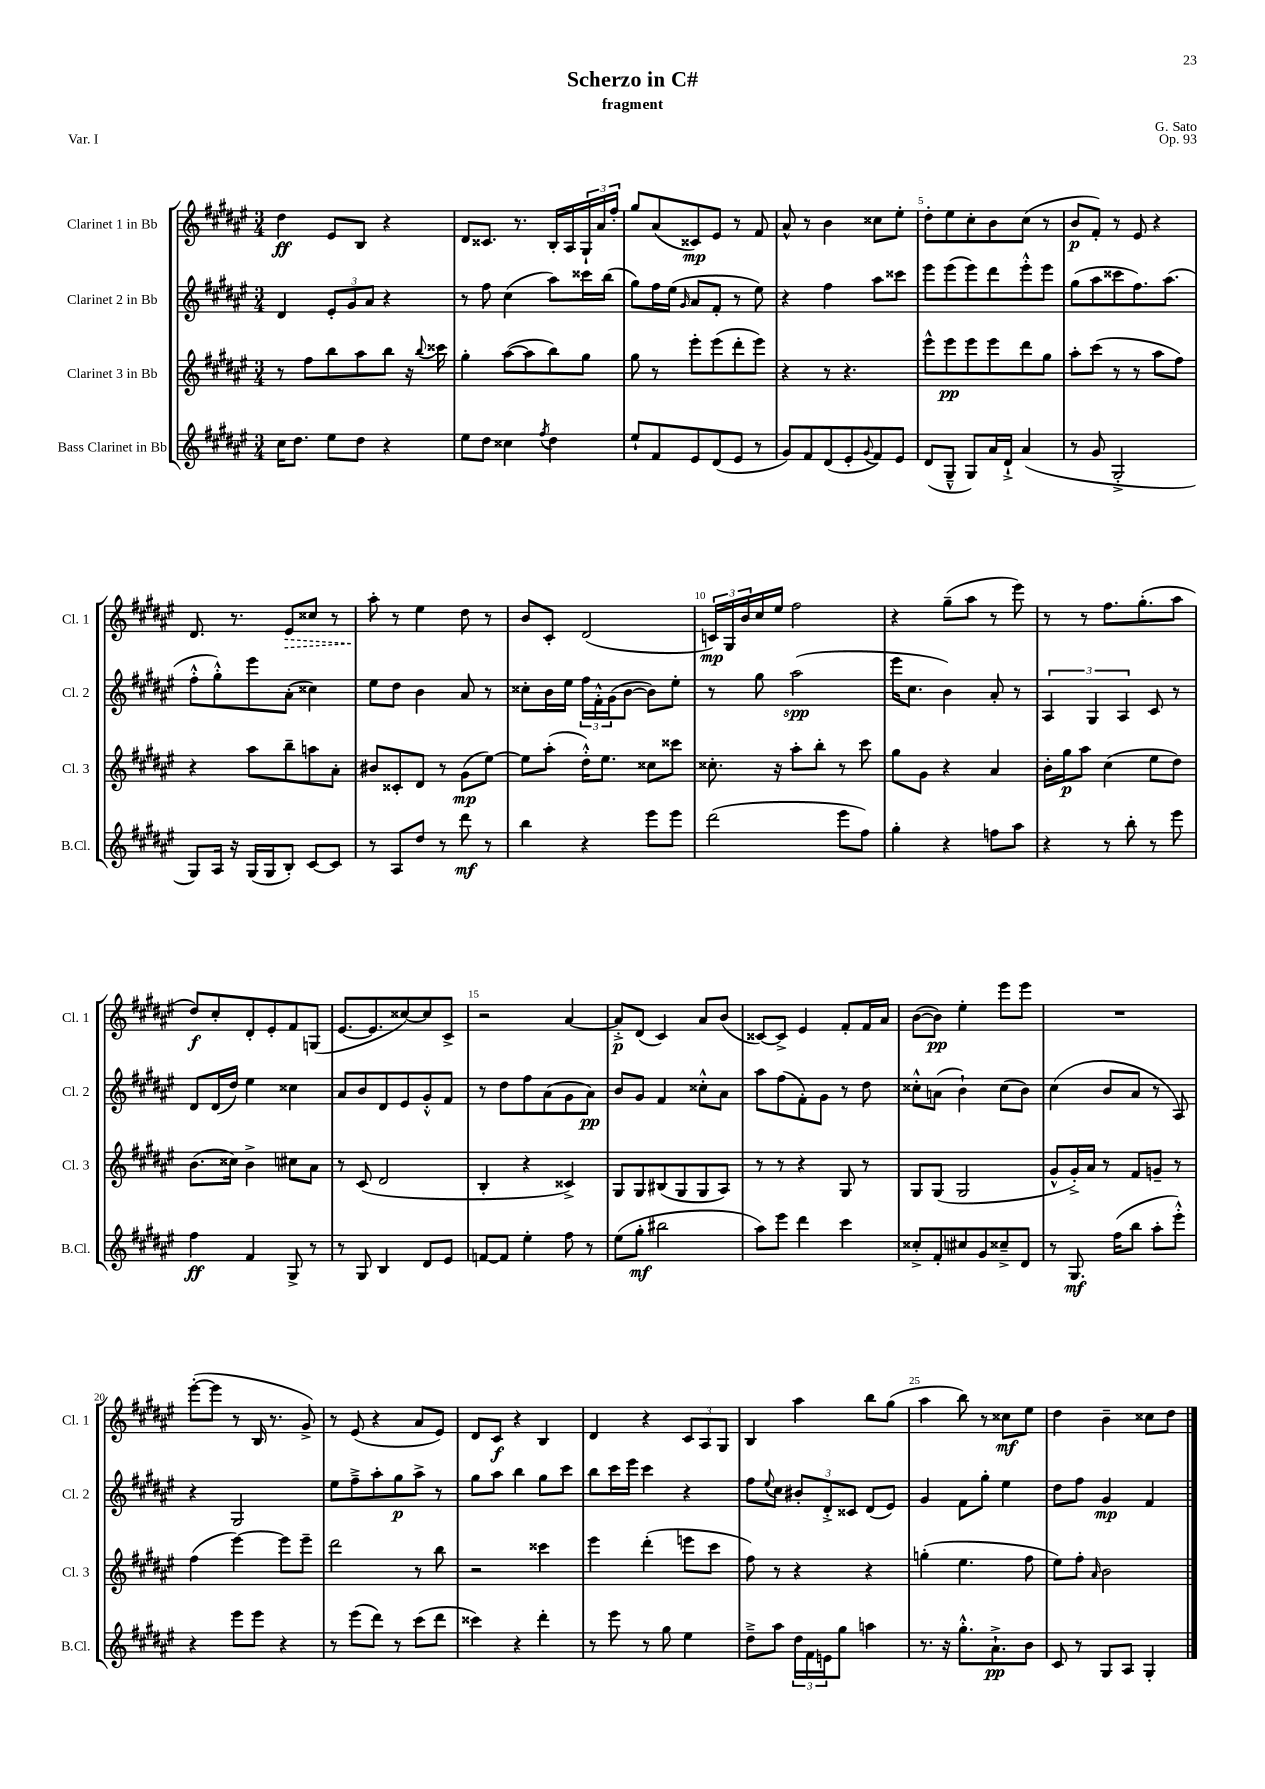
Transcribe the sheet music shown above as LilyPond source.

\header { title = "Scherzo in C#" composer = "G. Sato" subtitle = "fragment" opus = "Op. 93" piece = "Var. I" }
<<
\new StaffGroup <<
\new Staff = "s0" \with { instrumentName = "Clarinet 1 in Bb" shortInstrumentName = "Cl. 1" } {
    \clef treble \key fis \major \numericTimeSignature \time 3/4
    dis''4\ff eis'8 b8 r4 |
    dis'8 cisis'8. r8. b16-. ais16 \tuplet 3/2 { gis16-! ais'16 fis''16-. } |
    gis''8 ais'8( cisis'8\mp) eis'8 r8 fis'8 |
    ais'8-^ r8 b'4 cisis''8 eis''8-. |
    dis''8-. eis''8 cis''8-. b'8 cis''8( r8 |
    b'8\p fis'8-.) r8 eis'8 r4 |
    dis'8. r8. \once \override Hairpin.style = #'dashed-line eis'8\> cisis''8 r8 |
    ais''8-.\! r8 eis''4 dis''8 r8 |
    b'8 cis'8-. dis'2( |
    \tuplet 3/2 { c'16\mp) gis16 b'16 } cis''16 eis''16 fis''2 |
    r4 gis''8--( ais''8 r8 eis'''8) |
    r8 r8 fis''8. gis''8.-.( ais''8 |
    dis''8\f) cis''8-. dis'8-. eis'8-. fis'8 g8( |
    eis'8.~ eis'8. cisis''8~) cisis''8 cis'8-> |
    r2 ais'4~ |
    ais'8-.->\p dis'8( cis'4) ais'8 b'8( |
    cisis'8~) cisis'8-> eis'4 fis'8-. fis'16 ais'16 |
    b'8~( b'8\pp) eis''4-. eis'''8 eis'''8 |
    R2. |
    eis'''8~-.( eis'''8 r8 b16 r8. gis'8->) |
    r8 eis'8( r4 ais'8 eis'8) |
    dis'8 cis'8\f r4 b4 |
    dis'4 r4 \tuplet 3/2 { cis'8 ais8 gis8 } |
    b4 ais''4 b''8 gis''8( |
    ais''4 b''8) r8 cisis''8\mf eis''8 |
    dis''4 b'4-- cisis''8 dis''8 \bar "|." |
}
\new Staff = "s1" \with { instrumentName = "Clarinet 2 in Bb" shortInstrumentName = "Cl. 2" } {
    \clef treble \key fis \major \numericTimeSignature \time 3/4
    dis'4 \tuplet 3/2 { eis'8-. gis'8 ais'8 } r4 |
    r8 fis''8 cis''4( ais''8) cisis'''16 b''16( |
    gis''8) fis''16 eis''16( \grace { gis'16 } ais'8 fis'8-. r8 eis''8) |
    r4 fis''4 ais''8 cisis'''8 |
    eis'''8 eis'''8( eis'''8) dis'''8 eis'''8-.-^ eis'''8 |
    gis''8( ais''8 cisis'''8 fis''8.) ais''8.( |
    fis''8-.-^ gis''8-.-^) eis'''8 ais'8-.( cisis''4) |
    eis''8 dis''8 b'4 ais'8 r8 |
    cisis''8-. b'16 eis''16 \tuplet 3/2 { fis''16 fis'16-.-^ gis'16( } b'8~ b'8) eis''8-. |
    r8 gis''8 ais''2\spp( |
    eis'''16 cis''8. b'4) ais'8-. r8 |
    \tuplet 3/2 { ais4 gis4 ais4 } cis'8 r8 |
    dis'8 dis'16( dis''16) eis''4 cisis''4 |
    ais'8 b'8 dis'8 eis'8 gis'8-.-^ fis'8 |
    r8 dis''8 fis''8 ais'8( gis'8 ais'8\pp) |
    b'8 gis'8 fis'4 cisis''8-.-^ ais'8 |
    ais''8 fis''8( fis'8-.) gis'8 r8 dis''8 |
    cisis''8-.-^ a'8( b'4-!) cisis''8( b'8) |
    cis''4( b'8 ais'8 r8 ais8) |
    r4 gis2 |
    eis''8 fis''8---> ais''8-. gis''8\p ais''8-> r8 |
    gis''8 ais''8 b''4 gis''8 cis'''8 |
    b''8 cis'''16 eis'''16 cis'''4 r4 |
    fis''8 \appoggiatura { eis''8 } cis''8 \tuplet 3/2 { bis'8-. dis'8-.-> cisis'8 } dis'8( eis'8) |
    gis'4 fis'8 gis''8-. eis''4 |
    dis''8 fis''8 gis'4\mp fis'4 \bar "|." |
}
\new Staff = "s2" \with { instrumentName = "Clarinet 3 in Bb" shortInstrumentName = "Cl. 3" } {
    \clef treble \key fis \major \numericTimeSignature \time 3/4
    r8 fis''8 b''8 ais''8 b''8 r16 \appoggiatura { b''8 } cisis'''16 |
    gis''4-. ais''8~( ais''8 b''8) gis''8 |
    gis''8 r8 eis'''8-. eis'''8( dis'''8-. eis'''8) |
    r4 r8 r4. |
    eis'''8-^ eis'''8\pp eis'''8 eis'''8 dis'''8 gis''8 |
    ais''8-. cis'''8( r8 r8 ais''8 fis''8) |
    r4 ais''8 b''8-- a''8 ais'8-. |
    bis'8 cisis'8-. dis'8 r8 gis'8\mp( eis''8~) |
    eis''8 ais''8-.( dis''16-.-^) eis''8. cisis''8 cisis'''8 |
    cisis''8.-. r16 ais''8-. b''8-. r8 cis'''8 |
    gis''8 gis'8 r4 ais'4 |
    b'16-. gis''16\p ais''8 cis''4( eis''8 dis''8) |
    b'8.( cisis''16) b'4-> cis''8 ais'8 |
    r8 cis'8( dis'2 |
    b4-. r4 cisis'4->) |
    gis8 gis8 bis8( gis8 gis8 ais8) |
    r8 r8 r4 gis8 r8 |
    gis8 gis8( gis2 |
    gis'8-^ gis'16-.->) ais'16 r8 fis'8 g'8-- r8 |
    fis''4( eis'''4~) eis'''8 eis'''8-- |
    dis'''2 r8 b''8 |
    r2 cisis'''4 |
    eis'''4 dis'''4-.( e'''8 cis'''8 |
    fis''8) r8 r4 r4 |
    g''4-.( eis''4. fis''8 |
    eis''8) fis''8-. \grace { ais'16 } b'2 \bar "|." |
}
\new Staff = "s3" \with { instrumentName = "Bass Clarinet in Bb" shortInstrumentName = "B.Cl." } {
    \clef treble \key fis \major \numericTimeSignature \time 3/4
    cis''16 dis''8. eis''8 dis''8 r4 |
    eis''8 dis''8 cisis''4 \acciaccatura { fis''8 } dis''4 |
    eis''8-! fis'8 eis'8 dis'8( eis'8 r8 |
    gis'8) fis'8 dis'8( eis'8-. \appoggiatura { gis'8 } fis'8) eis'8 |
    dis'8( gis8---^ gis8) ais'16 dis'16-!-> ais'4( |
    r8 gis'8 gis2-.-> |
    gis8) ais16 r16 gis16( gis16 b8-.) cis'8~ cis'8 |
    r8 ais8 dis''8 r8 dis'''8\mf r8 |
    b''4 r4 eis'''8 eis'''8 |
    dis'''2( eis'''8 fis''8) |
    gis''4-. r4 f''8 ais''8 |
    r4 r8 b''8-. r8 eis'''8 |
    fis''4\ff fis'4 gis8-> r8 |
    r8 gis8 b4 dis'8 eis'8 |
    f'8~ f'8 eis''4-. fis''8 r8 |
    eis''8( gis''8-.\mf bis''2 |
    ais''8) eis'''8 dis'''4 cis'''4 |
    cisis''8-.-> fis'8-. cis''8 gis'8 cisis''8---> dis'8 |
    r8 gis8.\mf fis''16( b''8 ais''8-. eis'''8-.-^) |
    r4 eis'''8 eis'''8 r4 |
    r8 eis'''8( dis'''8) r8 cis'''8( dis'''8 |
    cisis'''4) r4 dis'''4-. |
    r8 eis'''8 r8 gis''8 eis''4 |
    dis''8---> ais''8 \tuplet 3/2 { dis''16 fis'16 e'16 } gis''8 a''4 |
    r8. r16 gis''8.-.-^ ais'8.-!->\pp b'8 |
    cis'8 r8 gis8 ais8 gis4-. \bar "|." |
}
>>
>>
\layout { \context { \Score \override BarNumber.break-visibility = ##(#f #t #t) barNumberVisibility = #(every-nth-bar-number-visible 5) } }
